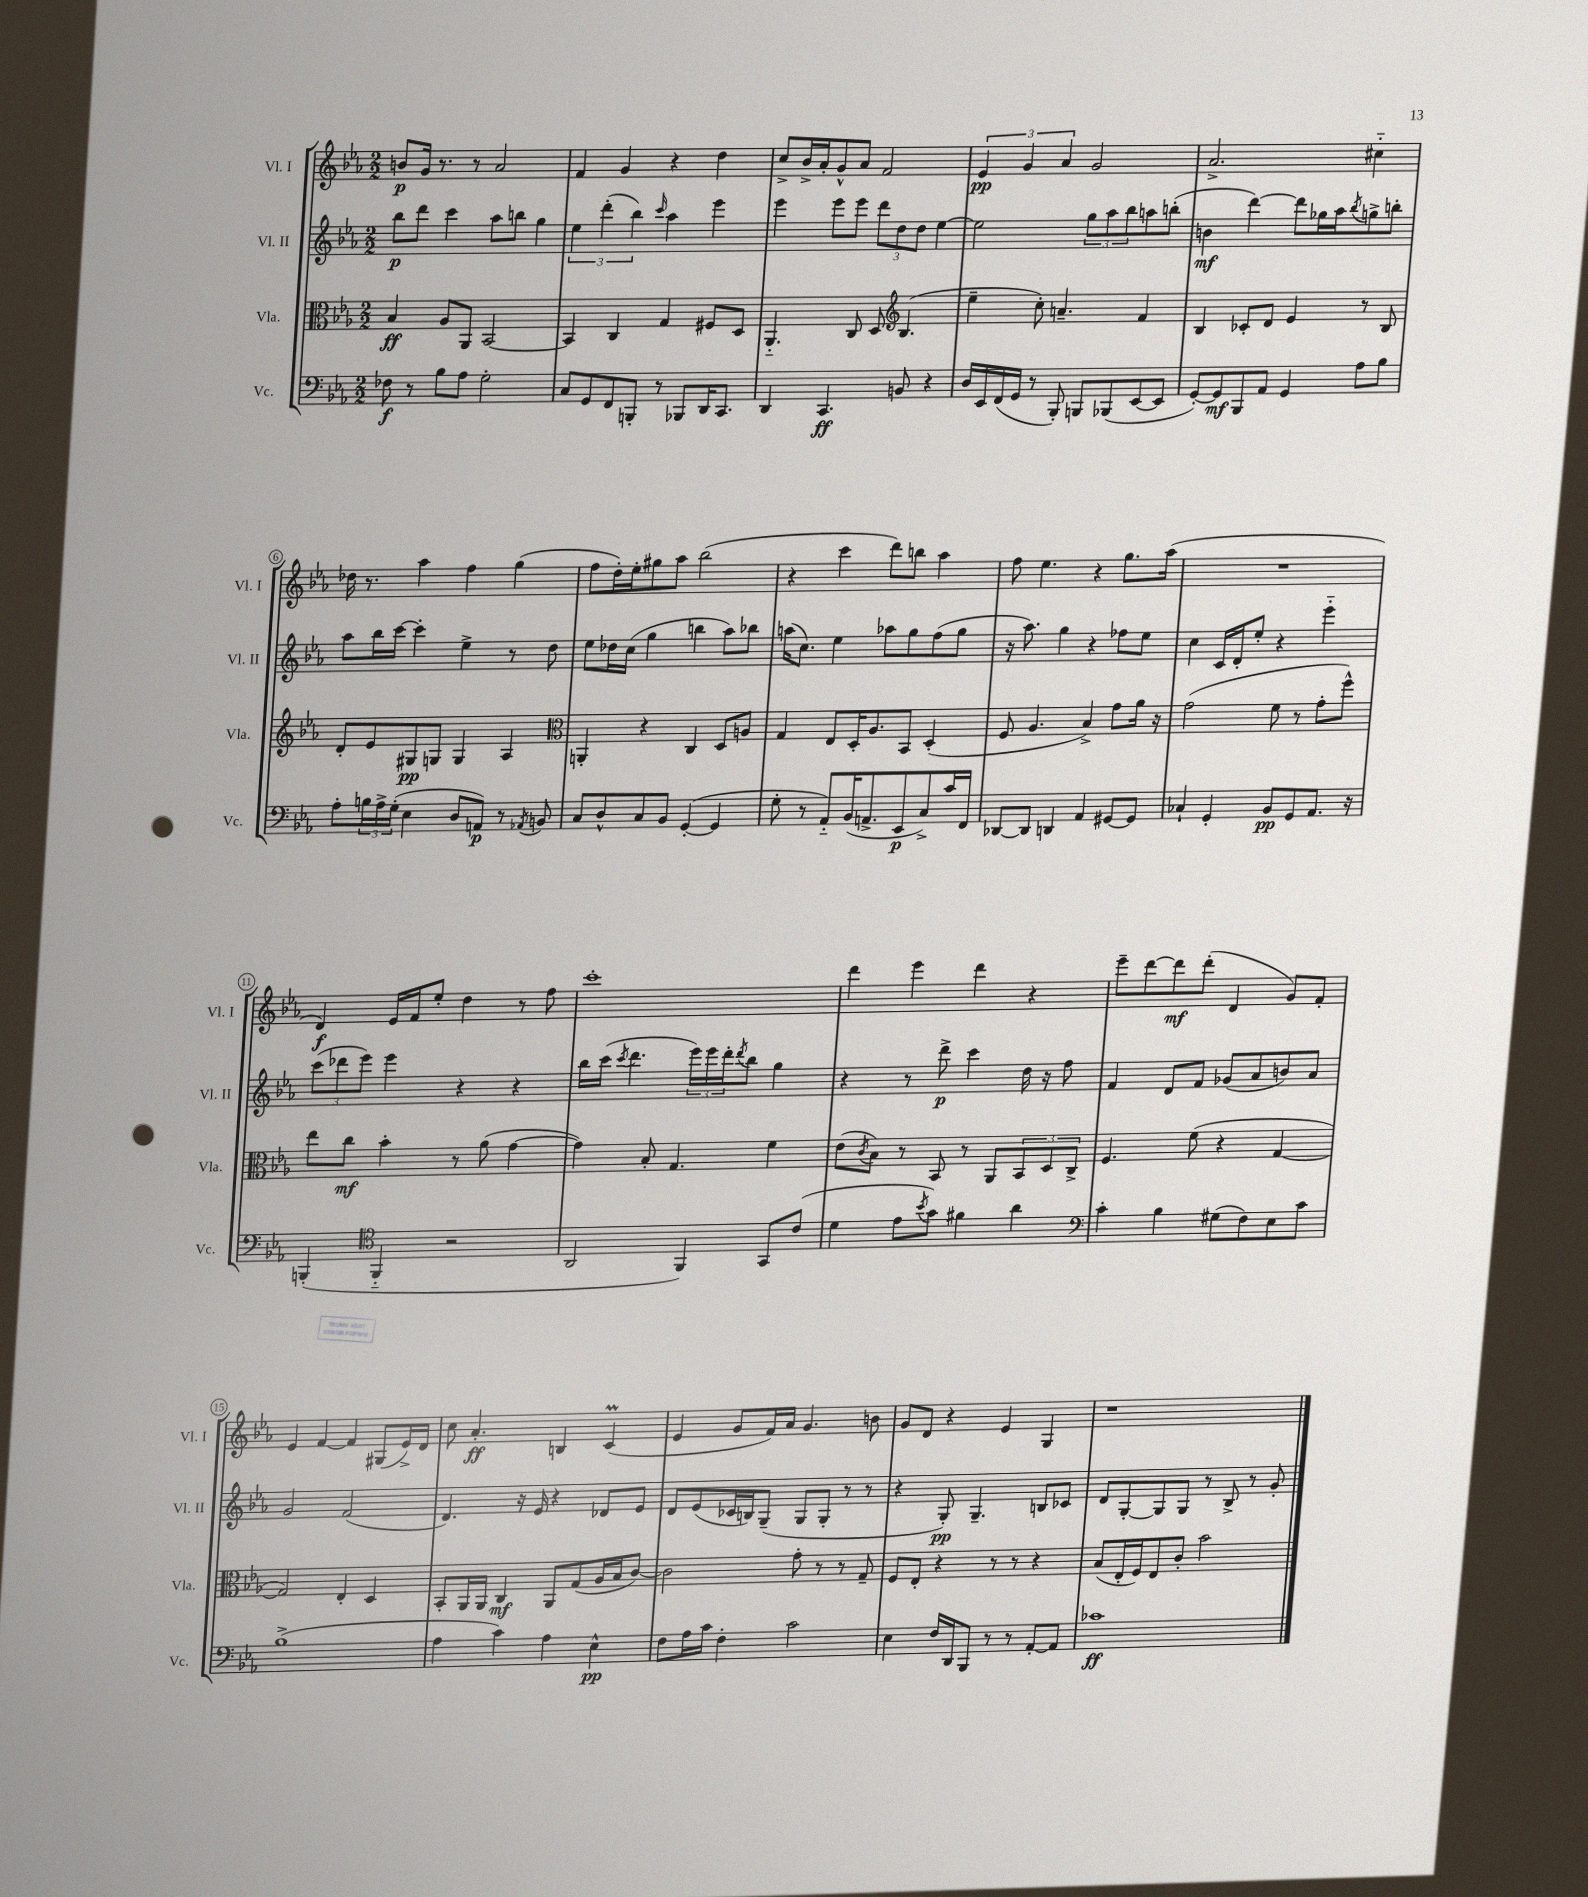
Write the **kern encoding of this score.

**kern	**dynam	**kern	**dynam	**kern	**dynam	**kern	**dynam
*part4	*part4	*part3	*part3	*part2	*part2	*part1	*part1
*staff4	*staff4	*staff3	*staff3	*staff2	*staff2	*staff1	*staff1
*I"Vc.	*	*I"Vla.	*	*I"Vl. II	*	*I"Vl. I	*
*I'Vc.	*	*I'Vla.	*	*I'Vl. II	*	*I'Vl. I	*
*clefF4	*	*clefC3	*	*clefG2	*	*clefG2	*
*k[b-e-a-]	*	*k[b-e-a-]	*	*k[b-e-a-]	*	*k[b-e-a-]	*
*M2/2	*	*M2/2	*	*M2/2	*	*M2/2	*
=1	=1	=1	=1	=1	=1	=1	=1
8F-X\	f	4B-/	ff	8bb-\L	p	8bn/L	p
8r	.	.	.	8ddd\J	.	16g/Jk	.
.	.	.	.	.	.	8.r	.
8B-\L	.	8A-/L	.	4ccc\	.	.	.
8A-\J	.	8AA-/J	.	.	.	8r	.
2G'\	.	[2BB-/	.	8aa-\L	.	2a-/	.
.	.	.	.	8bbn\J	.	.	.
.	.	.	.	4gg\	.	.	.
=2	=2	=2	=2	=2	=2	=2	=2
8C/L	.	4BB-/]	.	6ee-\	.	4f/	.
8GG/	.	.	.	.	.	.	.
.	.	.	.	(6ddd'\	.	.	.
8FF/	.	4C/	.	.	.	4g/	.
.	.	.	.	6bb-\)	.	.	.
8BBBn'/J	.	.	.	.	.	.	.
.	.	.	.	16qqccc/	.	.	.
8r	.	4G/	.	4aa-\	.	4r	.
8BBB-X/L	.	.	.	.	.	.	.
16DD/K	.	8F#X/L	.	4eee-\	.	4dd\	.
8.CC/J	.	.	.	.	.	.	.
.	.	8D/J	.	.	.	.	.
=3	=3	=3	=3	=3	=3	=3	=3
4DD/	.	4.AA-/	.	4eee-\	.	8cc^/L	.
.	.	.	.	.	.	16b-^/L	.
.	.	.	.	.	.	16a-'/J	.
4.CC/	ff	.	.	8eee-\L	.	8g^^/	.
.	.	8C/	.	8eee-\J	.	8a-/J	.
.	.	8D/	.	12ddd\L	.	2f/	.
.	.	.	.	12dd\	.	.	.
*	*	*clefG2	*	*	*	*	*
8BBn/	.	(4.B-/	.	.	.	.	.
.	.	.	.	12dd\J	.	.	.
4r	.	.	.	[4ee-\	.	.	.
=4	=4	=4	=4	=4	=4	=4	=4
16D/LL	.	4ee-~\	.	2ee-\]	.	6e-/	pp
16EE-/	.	.	.	.	.	.	.
(16FF/	.	.	.	.	.	.	.
.	.	.	.	.	.	6g/	.
16GG/JJ	.	.	.	.	.	.	.
8r	.	8cc'\)	.	.	.	.	.
.	.	.	.	.	.	6a-/	.
8BBB-'/)	.	4.an~/	.	.	.	.	.
8BBBn/L	.	.	.	12gg\L	.	2g/	.
.	.	.	.	12aa-\	.	.	.
(8BBB-X/	.	.	.	.	.	.	.
.	.	.	.	12bb-\	.	.	.
[8EE-/	.	4f/	.	8aan\	.	.	.
8EE-/J]	.	.	.	(8bbn'\J	.	.	.
=5	=5	=5	=5	=5	=5	=5	=5
[8GG'/L)	.	4B-/	.	4bn\	mf	2.a-^/	.
8GG/]	mf	.	.	.	.	.	.
8BBB-/	.	8c-X'/L	.	[4ddd\)	.	.	.
8AA-/J	.	8d/J	.	.	.	.	.
4GG/	.	4e-/	.	8ddd\L]	.	.	.
.	.	.	.	16gg-X\L	.	.	.
.	.	.	.	16aa-\J	.	.	.
.	.	.	.	8qbb-/	.	.	.
8A-\L	.	8r	.	8ggn^\	.	4cc#X\	.
8B-\J	.	8B-/	.	8bbn'\J	.	.	.
!!LO:LB:g=z
=6	=6	=6	=6	=6	=6	=6	=6
8A-'\L	.	8d'/L	.	8aa-\L	.	16dd-X\	.
.	.	.	.	.	.	8.r	.
24Bn\L	.	8e-/	.	16bb-\L	.	.	.
24A-^\	.	.	.	.	.	.	.
.	.	.	.	[16ccc\JJ	.	.	.
(24G'\JJ	.	.	.	.	.	.	.
4E-\	.	8G#X/	pp	4ccc'\]	.	4aa-\	.
.	.	8Gn/J	.	.	.	.	.
8D/L	.	4G/	.	4ee-^\	.	4ff\	.
8AAn/J)	p	.	.	.	.	.	.
8r	.	4A-/	.	8r	.	(4gg\	.
8qAA-X/	.	.	.	.	.	.	.
8BBn/	.	.	.	8dd\	.	.	.
=7	=7	=7	=7	=7	=7	=7	=7
*	*	*clefC3	*	*	*	*	*
8C/L	.	4AAn'/	.	8ee-\L	.	8ff\L	.
8D^^/	.	.	.	16dd-X\L	.	16dd'\L)	.
.	.	.	.	(16cc\JJ	.	16ee-'\J	.
8C/	.	4r	.	4gg\	.	8gg#X\	.
8BB-/J	.	.	.	.	.	8aa-\J	.
([4GG'/	.	4C/	.	4bbn\	.	(2bb-\	.
4GG/]	.	8D/L	.	8aa-\L)	.	.	.
.	.	8An/J	.	8bb-X\J	.	.	.
=8	=8	=8	=8	=8	=8	=8	=8
8G'\	.	4G/	.	(16aan\KL	.	4r	.
.	.	.	.	8.cc\J)	.	.	.
8r	.	.	.	.	.	.	.
8AA-/L)	.	8E-/L	.	4ee-\	.	4ccc\	.
(16BB-/K	.	16D'/K	.	.	.	.	.
8.AAn^/	.	8.A-/	.	.	.	.	.
.	.	.	.	8aa-X\L	.	8ddd\L)	.
8EE-/	p	8BB-/J	.	8gg\	.	8bbn\J	.
8C^/)	.	(4D'/	.	(8ff\	.	4aa-\	.
16c/L	.	.	.	8gg\J	.	.	.
16FF/JJ	.	.	.	.	.	.	.
=9	=9	=9	=9	=9	=9	=9	=9
[8DD-X/L	.	8F/	.	16r	.	8ff\	.
.	.	.	.	8.aa-\)	.	.	.
8DD-/J]	.	4.A-/	.	.	.	4.ee-\	.
4DDn/	.	.	.	4gg\	.	.	.
4AA-/	.	4B-^/)	.	4r	.	4r	.
[8GG#X/L	.	8g\L	.	8ff-X\L	.	8.gg\L	.
8GG#/J]	.	16a-\Jk	.	8ee-\J	.	.	.
.	.	16r	.	.	.	(16aa-\Jk	.
=10	=10	=10	=10	=10	=10	=10	=10
4C-X`/	.	(2g\	.	4cc\	.	1r	.
4GG'/	.	.	.	16c/LL	.	.	.
.	.	.	.	16d'/J	.	.	.
.	.	.	.	8ee-'/J	.	.	.
8BB-/L	pp	8f\	.	4r	.	.	.
8GG/	.	8r	.	.	.	.	.
8.AA-/J	.	8g'\L	.	4eee-\	.	.	.
.	.	8ff^^\J)	.	.	.	.	.
16r	.	.	.	.	.	.	.
!!LO:LB:g=z
=11	=11	=11	=11	=11	=11	=11	=11
(4BBBn'/	.	8ee-\L	.	(12ccc\L	.	4d/)	f
.	.	.	.	12ddd-X\	.	.	.
.	.	8cc\J	mf	.	.	.	.
.	.	.	.	12eee-\J)	.	.	.
*clefC4	*	*	*	*	*	*	*
4FF/	.	4b-'\	.	4eee-\	.	16e-/LL	.
.	.	.	.	.	.	16f/J	.
.	.	.	.	.	.	8ee-'/J	.
2r	.	8r	.	4r	.	4dd\	.
.	.	(8a-\	.	.	.	.	.
.	.	[4g\	.	4r	.	8r	.
.	.	.	.	.	.	8ff\	.
=12	=12	=12	=12	=12	=12	=12	=12
2AA-/	.	4g\])	.	16bb-\LL	.	1ccc'	.
.	.	.	.	(16ccc\JJ	.	.	.
.	.	.	.	8qccc/	.	.	.
.	.	.	.	4.ddd\	.	.	.
.	.	8B-'/	.	.	.	.	.
.	.	4.G/	.	.	.	.	.
4FF/)	.	.	.	24eee-\LL)	.	.	.
.	.	.	.	24eee-\	.	.	.
.	.	.	.	24ddd'\J	.	.	.
.	.	.	.	8qddd/	.	.	.
.	.	.	.	8bb-\J	.	.	.
8GG/L	.	4f\	.	4gg\	.	.	.
(8c/J	.	.	.	.	.	.	.
=13	=13	=13	=13	=13	=13	=13	=13
4d\	.	(8e-\L	.	4r	.	4ddd\	.
.	.	8qc/	.	.	.	.	.
.	.	8B-\J)	.	.	.	.	.
8e-\L	.	8r	.	8r	.	4eee-\	.
8qb-/	.	.	.	.	.	.	.
8g\J)	.	8BB-/	.	8ddd^\	p	.	.
4f#X\	.	8r	.	4ccc\	.	4ddd\	.
.	.	8AA-/L	.	.	.	.	.
4a-\	.	12BB-/	.	16dd\	.	4r	.
.	.	.	.	16r	.	.	.
.	.	12D/	.	.	.	.	.
.	.	.	.	8ff\	.	.	.
.	.	12C^/J	.	.	.	.	.
=14	=14	=14	=14	=14	=14	=14	=14
*clefF4	*	*	*	*	*	*	*
4c'\	.	4.F/	.	4f/	.	8eee-~\L	.
.	.	.	.	.	.	[8ddd\	.
4B-\	.	.	.	8d/L	.	8ddd\]	mf
.	.	(8f\	.	8f/J	.	(8ddd'\J	.
(8G#X\L	.	4r	.	(8g-X/L	.	4d/	.
8F\)	.	.	.	8a-/	.	.	.
8E-\	.	[4G/	.	8bn/)	.	8g/L)	.
8c\J	.	.	.	8a-/J	.	8f'/J	.
!!LO:LB:g=z
=15	=15	=15	=15	=15	=15	=15	=15
(1B-^	.	2G/])	.	2g/	.	4e-/	.
.	.	.	.	.	.	[4f/	.
.	.	4E-'/	.	(2f/	.	4f/]	.
.	.	4D/	.	.	.	(8G#X/L	.
.	.	.	.	.	.	16e-^/L)	.
.	.	.	.	.	.	16d/JJ	.
=16	=16	=16	=16	=16	=16	=16	=16
4A-\	.	8BB-'/L	.	4.d/)	.	8cc\	.
.	.	16AA-/L	.	.	.	4.a-'/	ff
.	.	16AA-/JJ	.	.	.	.	.
4c\)	.	4C/	mf	.	.	.	.
.	.	.	.	16r	.	.	.
.	.	.	.	16e-/	.	.	.
4A-\	.	8AA-/L	.	4r	.	4Bn/	.
.	.	(8G/	.	.	.	.	.
4E-^^\	pp	16A-/L	.	8d-X/L	.	(4cM/	.
.	.	16B-/J	.	.	.	.	.
.	.	[8c/J)	.	8e-/J	.	.	.
=17	=17	=17	=17	=17	=17	=17	=17
8F\L	.	2c\]	.	8d/L	.	4e-/	.
16A-\L	.	.	.	(8e-/	.	.	.
16c\JJ	.	.	.	.	.	.	.
4F'\	.	.	.	16c-X/L	.	8g/L	.
.	.	.	.	16Bn/J)	.	.	.
.	.	.	.	(8G~/J	.	16f/L)	.
.	.	.	.	.	.	16a-/JJ	.
2c\	.	8g'\	.	8G/L	.	4.g/	.
.	.	8r	.	8G'/J	.	.	.
.	.	8r	.	8r	.	.	.
.	.	8G~/	.	8r	.	8bn\	.
=18	=18	=18	=18	=18	=18	=18	=18
4E-\	.	8F/L	.	4r	.	8g/L	.
.	.	8E-'/J	.	.	.	8d/J	.
16F/LL	.	4r	.	8G'/)	pp	4r	.
16DD/J	.	.	.	.	.	.	.
8BBB-/J	.	.	.	4.G~/	.	.	.
8r	.	8r	.	.	.	4e-/	.
8r	.	8r	.	.	.	.	.
[8AA-'/L	.	4r	.	8Bn/L	.	4G/	.
8AA-/J]	.	.	.	8c-X/J	.	.	.
=19	=19	=19	=19	=19	=19	=19	=19
1c-X	ff	(8B-/L	.	8d/L	.	1r	.
.	.	16E-'/L	.	[8G'/	.	.	.
.	.	16F/J)	.	.	.	.	.
.	.	8E-/	.	8G/]	.	.	.
.	.	8c'/J	.	8G/J	.	.	.
.	.	2b-\	.	8r	.	.	.
.	.	.	.	8B-^/	.	.	.
.	.	.	.	8r	.	.	.
.	.	.	.	8g'/	.	.	.
==	==	==	==	==	==	==	==
*-	*-	*-	*-	*-	*-	*-	*-
